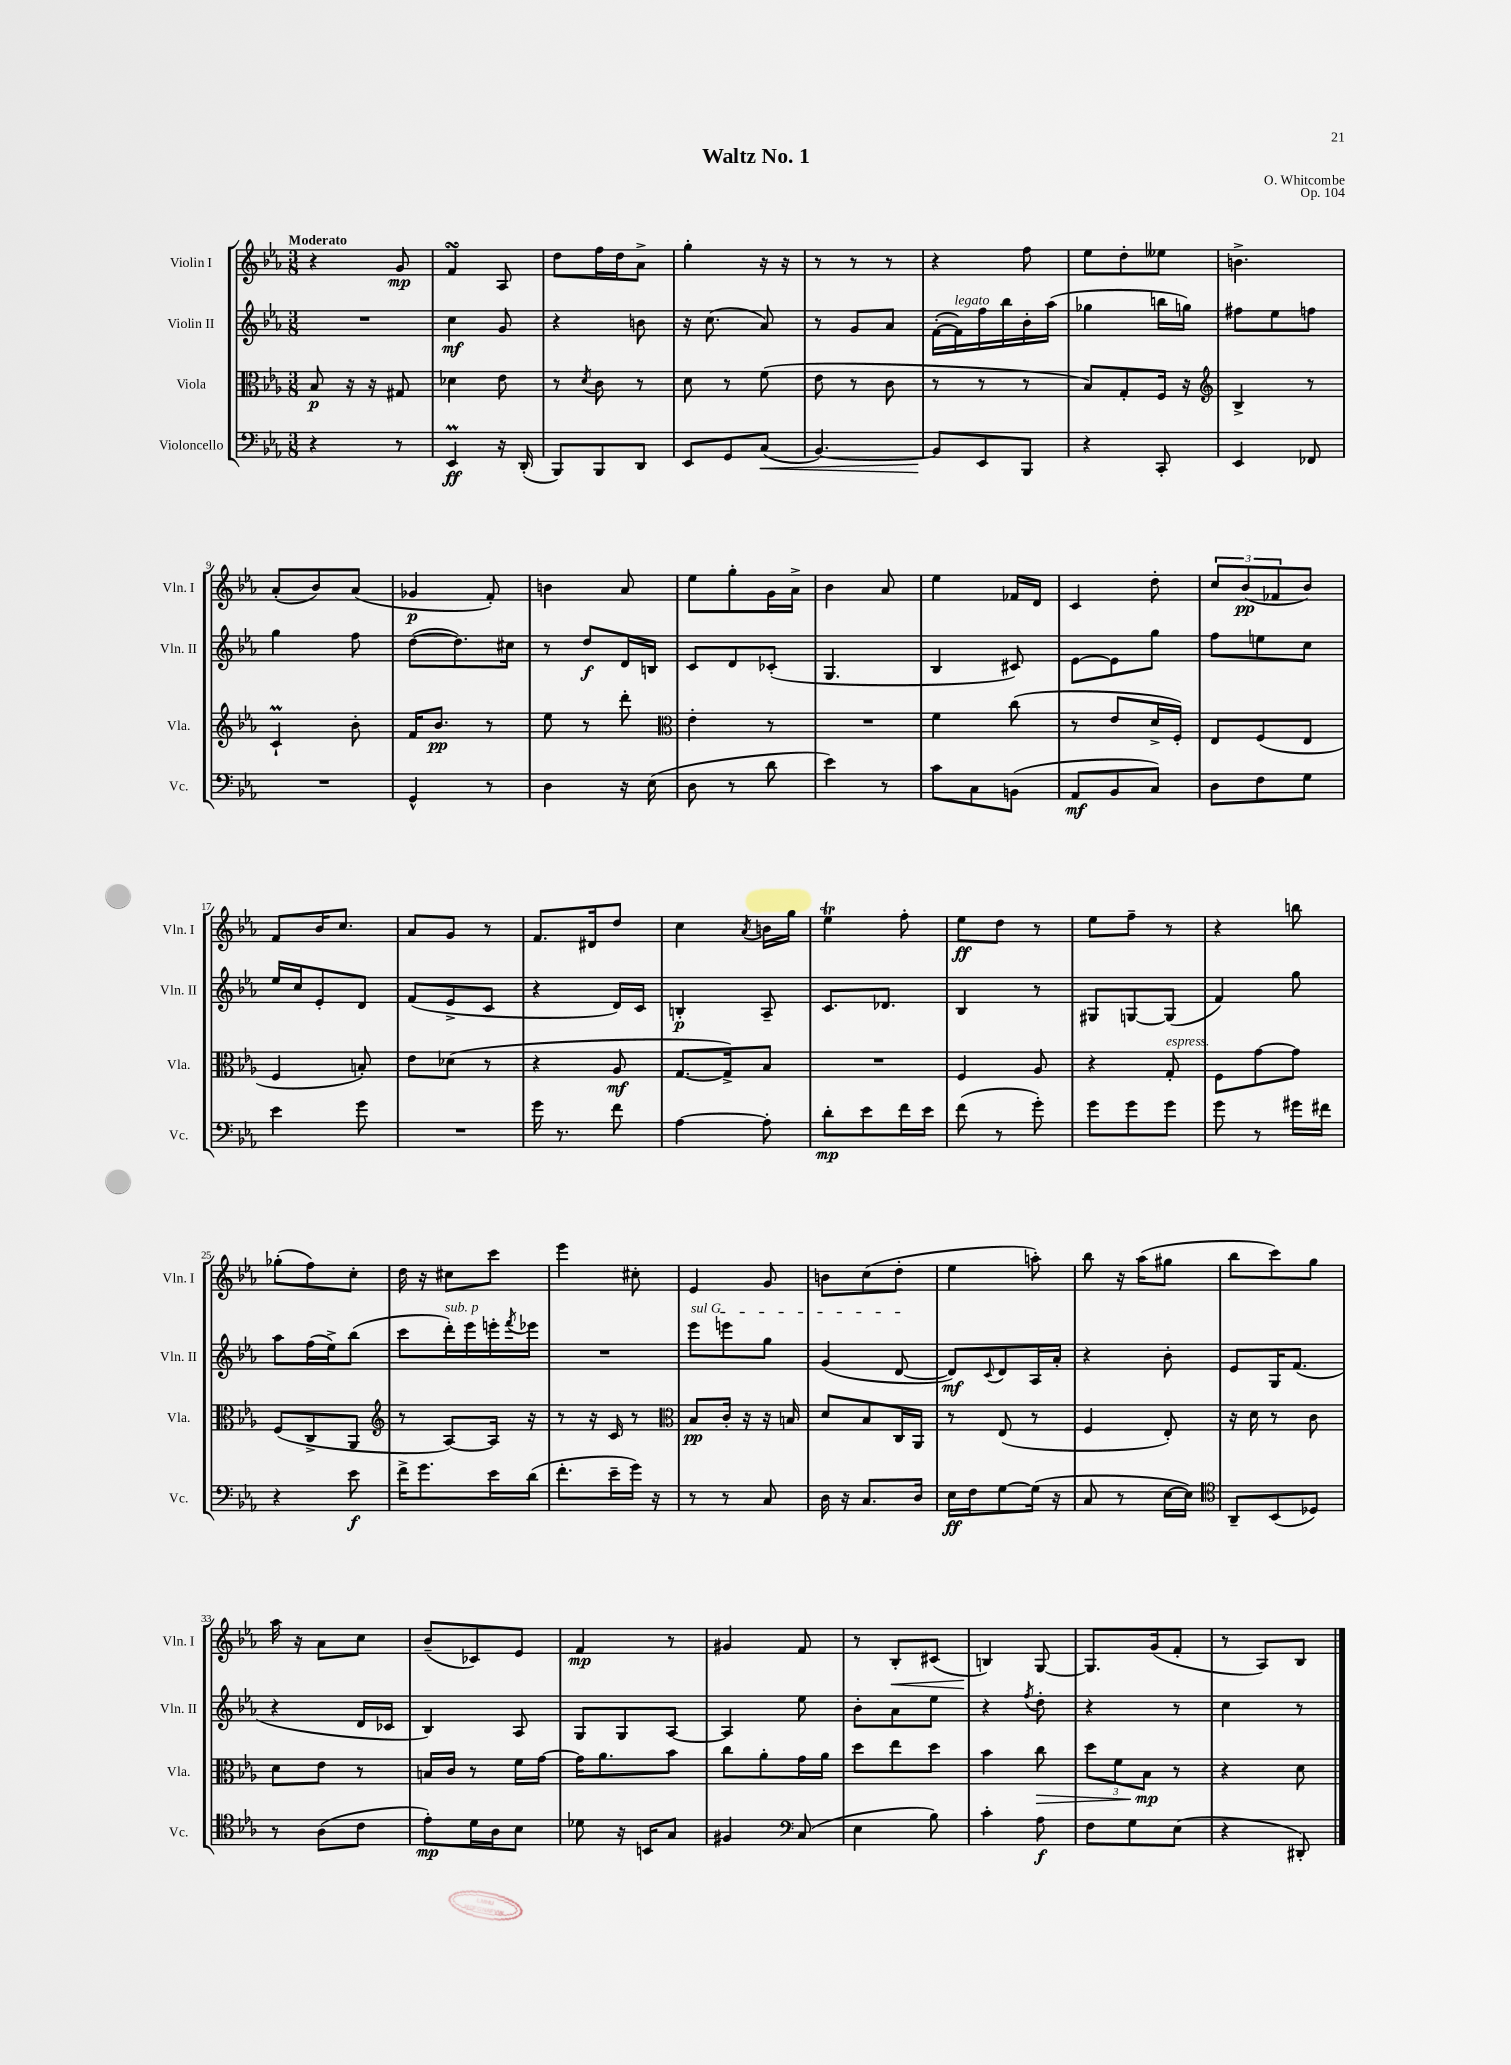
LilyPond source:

\header { title = "Waltz No. 1" composer = "O. Whitcombe" opus = "Op. 104" }
<<
\new StaffGroup <<
\new Staff = "s0" \with { instrumentName = "Violin I" shortInstrumentName = "Vln. I" } {
    \clef treble \key ees \major \numericTimeSignature \time 3/8 \tempo "Moderato"
    r4 g'8\mp |
    f'4\turn aes8 |
    d''8 f''16 d''16 aes'8-> |
    g''4-. r16 r16 |
    r8 r8 r8 |
    r4 f''8 |
    ees''8 d''8-. eeses''8 |
    b'4.-> |
    aes'8-.( bes'8) aes'8( |
    ges'4\p f'8-.) |
    b'4 aes'8 |
    ees''8 g''8-. g'16 aes'16-> |
    bes'4 aes'8 |
    ees''4 fes'16 d'16 |
    c'4 d''8-. |
    \tuplet 3/2 { c''8 bes'8\pp( fes'8 } bes'8) |
    f'8 bes'16 c''8. |
    aes'8 g'8 r8 |
    f'8. dis'16 d''8 |
    c''4 \acciaccatura { aes'8 } b'16 g''16 |
    ees''4\trill f''8-. |
    ees''8\ff d''8 r8 |
    ees''8 f''8-- r8 |
    r4 b''8 |
    ges''8-.( f''8) c''8-. |
    d''16 r16 cis''8 c'''8 |
    ees'''4 cis''8-. |
    ees'4 g'8 |
    b'8 c''8( d''8-. |
    ees''4 a''8-.) |
    bes''8 r16 aes''16( gis''8 |
    bes''8 c'''8) g''8 |
    aes''16 r16 aes'8 c''8 |
    bes'8--( ces'8) ees'8 |
    f'4\mp r8 |
    gis'4 f'8 |
    r8 bes8-.\< cis'8( |
    b4\!) g8~ |
    g8. g'16( f'8-. |
    r8 aes8) bes8 \bar "|." |
}
\new Staff = "s1" \with { instrumentName = "Violin II" shortInstrumentName = "Vln. II" } {
    \clef treble \key ees \major \numericTimeSignature \time 3/8
    R4. |
    c''4\mf g'8 |
    r4 b'8 |
    r16 c''8.( aes'8) |
    r8 g'8 aes'8 |
    f'16~-.( f'16^\markup { \italic "legato" }) f''16 bes''16 bes'16-. aes''16( |
    ges''4 b''16 g''16) |
    fis''8 ees''8 f''8 |
    g''4 f''8 |
    d''8~( d''8.) cis''16 |
    r8 d''8\f d'16 b16 |
    c'8 d'8 ces'8-.( |
    g4. |
    bes4 cis'8) |
    ees'8~ ees'8 g''8 |
    f''8 e''8 c''8 |
    ees''16 c''16 ees'8-. d'8 |
    f'8( ees'8-> c'8 |
    r4 d'16) c'16 |
    b4-.\p aes8-- |
    c'8. des'8. |
    bes4 r8 |
    gis8 g8~ g8( |
    f'4) g''8 |
    aes''8 f''16( ees''16->) bes''8( |
    c'''8 d'''16-.^\markup { \italic "sub. p" }) ees'''16 e'''16-. \acciaccatura { f'''8 } ees'''16 |
    R4. |
    \once \override TextSpanner.bound-details.left.text = \markup { \italic "sul G" } ees'''8\startTextSpan e'''8 g''8 |
    g'4( d'8~\stopTextSpan |
    d'8\mf) \appoggiatura { c'8 } d'8 aes16 aes'16-. |
    r4 bes'8-. |
    ees'8 g16 f'8.( |
    r4 d'16 ces'16 |
    bes4) aes8 |
    g8 g8 aes8~ |
    aes4 ees''8 |
    bes'8-. aes'8 ees''8 |
    r4 \acciaccatura { f''8 } d''8-. |
    r4 r8 |
    c''4 r8 \bar "|." |
}
\new Staff = "s2" \with { instrumentName = "Viola" shortInstrumentName = "Vla." } {
    \clef alto \key ees \major \numericTimeSignature \time 3/8
    bes8\p r16 r16 gis8 |
    des'4 ees'8 |
    r8 \acciaccatura { d'8 } c'8 r8 |
    d'8 r8 f'8( |
    ees'8 r8 c'8 |
    r8 r8 r8 |
    bes8) g8-. f16 r16 |
    \clef treble bes4-> r8 |
    c'4-!\prall bes'8-. |
    f'16 bes'8.\pp r8 |
    ees''8 r8 d'''8-. |
    \clef alto ees'4-. r8 |
    R4. |
    f'4 c''8( |
    r8 ees'8 d'16-> f16-.) |
    ees8 f8( ees8 |
    f4 b8-.) |
    ees'8 des'8( r8 |
    r4 aes8\mf |
    g8.~ g16->) bes8 |
    R4. |
    f4 aes8 |
    r4 g8-.^\markup { \italic "espress." } |
    f8 g'8~ g'8 |
    f8( c8-> aes,8 |
    \clef treble r8 aes8~) aes16 r16 |
    r8 r16 c'16 r8 |
    \clef alto bes8\pp c'16-. r16 r16 b16 |
    d'8 bes8 c16 aes,16 |
    r8 ees8( r8 |
    f4 ees8-.) |
    r16 d'16 r8 c'8 |
    d'8 ees'8 r8 |
    b16 c'16 r8 f'16 g'16~ |
    g'16 aes'8. bes'8 |
    c''8 aes'8-. g'16 aes'16 |
    d''8 ees''8 d''8 |
    bes'4 c''8\> |
    \tuplet 3/2 { d''8 f'8 bes8\mp\! } r8 |
    r4 d'8 \bar "|." |
}
\new Staff = "s3" \with { instrumentName = "Violoncello" shortInstrumentName = "Vc." } {
    \clef bass \key ees \major \numericTimeSignature \time 3/8
    r4 r8 |
    ees,4\prall\ff r16 d,16-.( |
    bes,,8) bes,,8 d,8 |
    ees,8 g,8 c8\<( |
    bes,4.~) |
    bes,8\! ees,8 bes,,8 |
    r4 c,8-. |
    ees,4 fes,8 |
    R4. |
    g,4-^ r8 |
    d4 r16 ees16( |
    d8 r8 d'8 |
    ees'4) r8 |
    c'8 c8 b,8( |
    aes,8\mf bes,8 c8) |
    d8 f8 g8 |
    ees'4 g'8 |
    R4. |
    g'16 r8. f'8 |
    aes4~ aes8-. |
    d'8-.\mp ees'8 f'16 ees'16 |
    f'8( r8 g'8-.) |
    g'8 g'8 g'8 |
    g'8 r8 gis'16 fis'16 |
    r4 ees'8\f |
    f'16-> g'8. ees'16 d'16( |
    f'8.-. ees'16-- g'16) r16 |
    r8 r8 c8 |
    d16 r16 c8. d16 |
    ees16\ff f16 g8~ g16( r16 |
    c8 r8 ees16~ ees16) |
    \clef tenor aes,8-- bes,8( des8) |
    r8 aes8( c'8 |
    ees'8-.\mp) d'16 aes16 bes8 |
    des'8 r16 b,16 g8 |
    fis4 \clef bass c8( |
    ees4 bes8) |
    c'4-. aes8\f |
    f8 g8 ees8( |
    r4 dis,8-.) \bar "|." |
}
>>
>>
